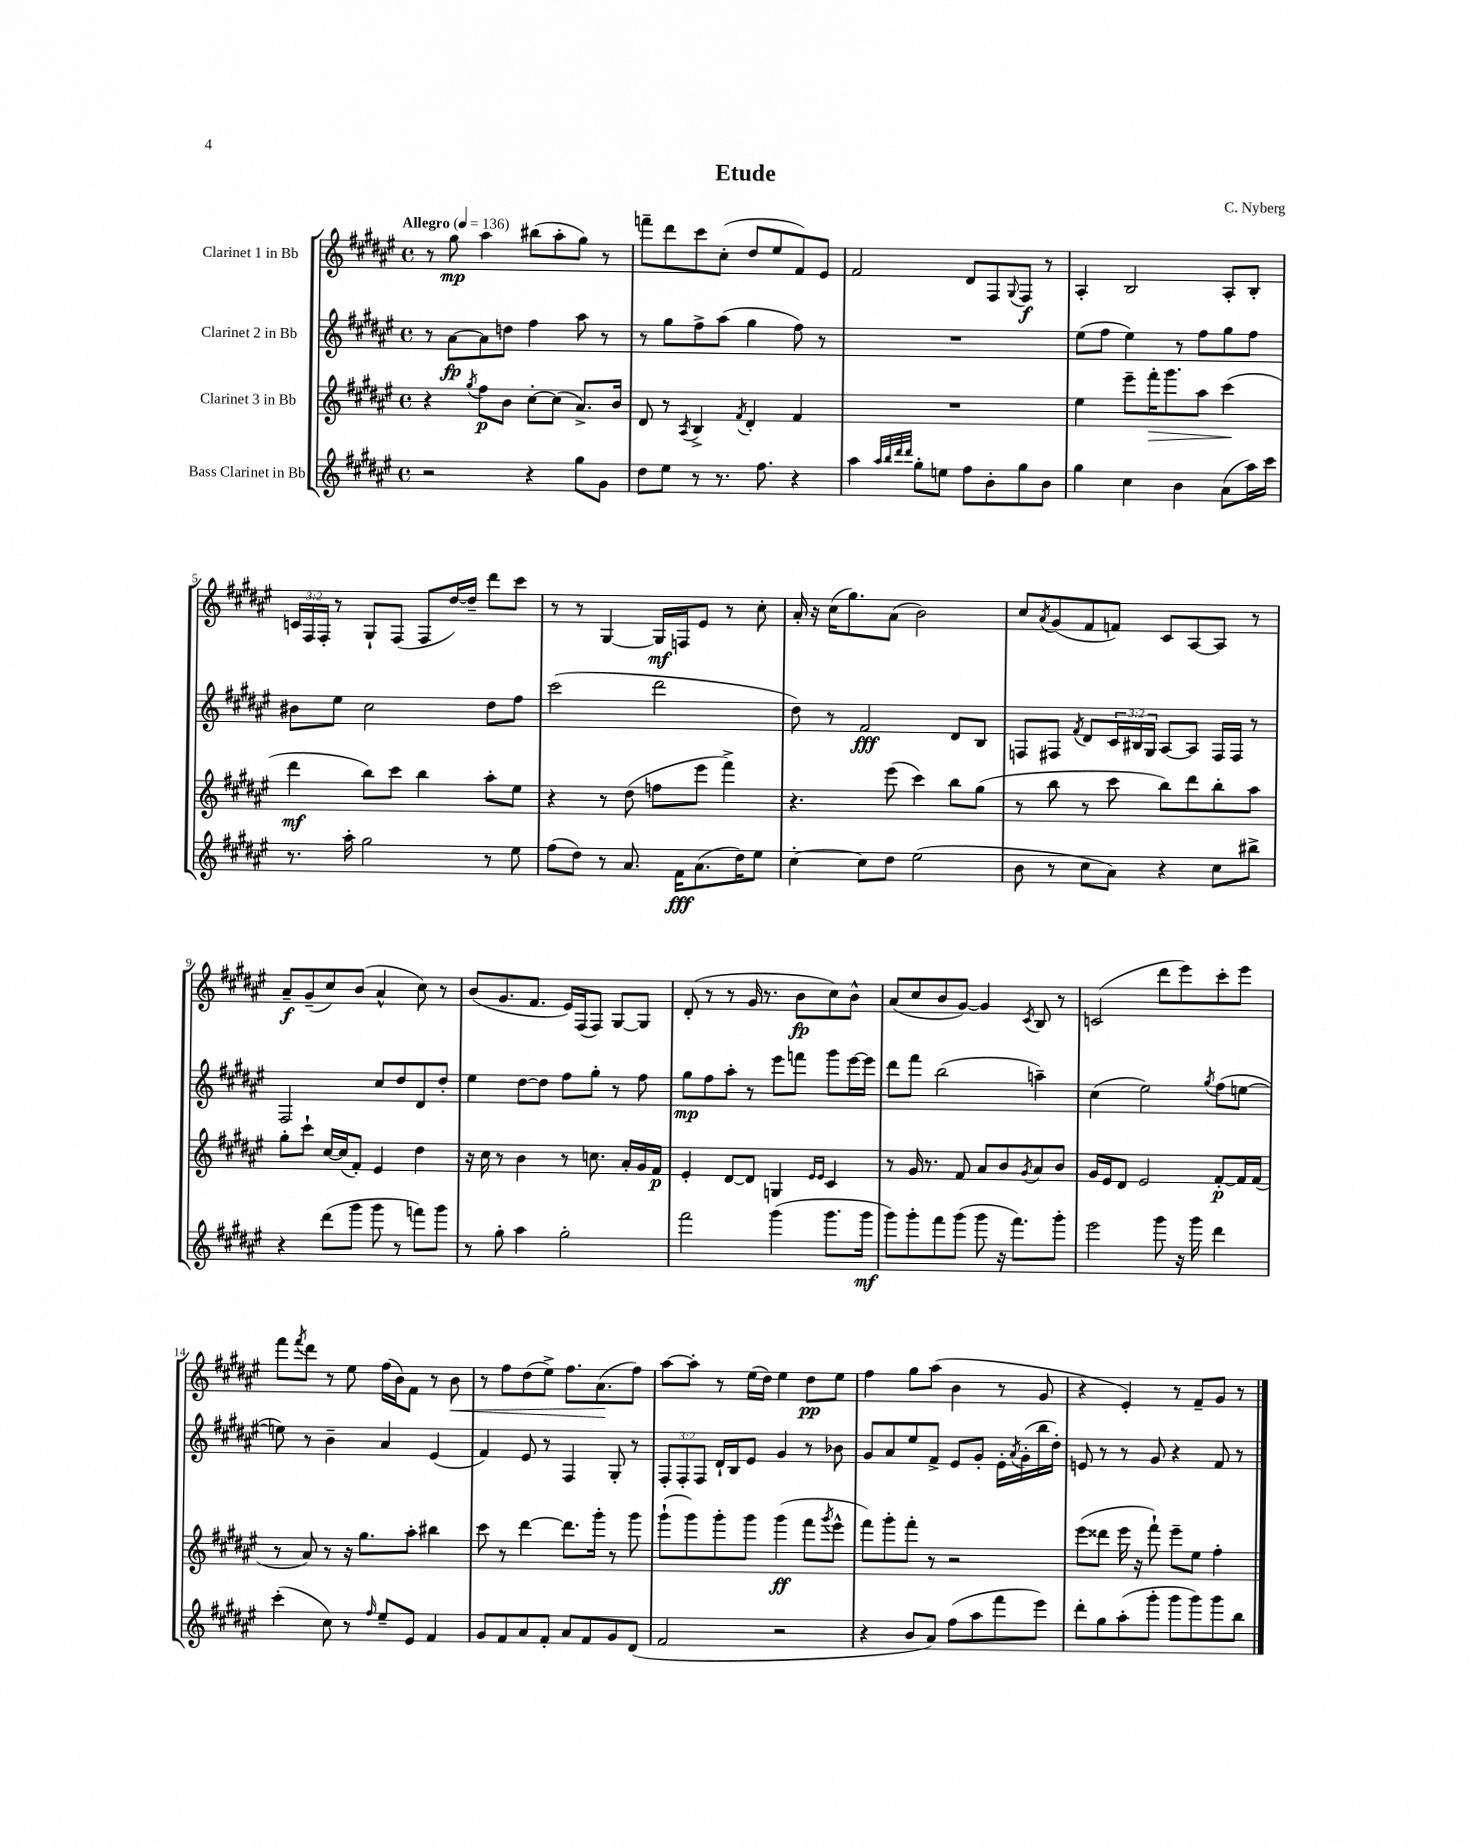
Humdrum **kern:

**kern	**kern	**kern	**kern
*staff4	*staff3	*staff2	*staff1
*clefG2	*clefG2	*clefG2	*clefG2
*k[f#c#g#d#a#e#]	*k[f#c#g#d#a#e#]	*k[f#c#g#d#a#e#]	*k[f#c#g#d#a#e#]
*M4/4	*M4/4	*M4/4	*M4/4
*met(c)	*met(c)	*met(c)	*met(c)
*MM136	*MM136	*MM136	*MM136
2r	4r	8r	8r
.	.	[8a#	8gg#
.	8qgg#	.	.
.	8ff#	8a#]	4aa#
.	8b	8dd	.
4r	[8cc#'	4ff#	(8bb#
.	(8cc#]	.	8aa#'
8gg#	8.a#^)	8aa#	8gg#)
8g#	.	8r	8r
.	16b	.	.
=	=	=	=
8dd#	8d#	8r	8fff~
8ee#	8r	8gg#	8ddd#
.	8qA#	.	.
8r	4B^	8ff#^	8ccc#
8.r	.	(8aa#	(8cc#'
.	8qf#	.	.
.	4d#'	4gg#	8dd#
8.ff#	.	.	.
.	.	.	8ee#
4r	4f#	8ff#)	8f#)
.	.	8r	8e#
=	=	=	=
4aa#	1r	1r	2f#
32qqaa#	.	.	.
32qqbb	.	.	.
32qqddd#	.	.	.
32qqddd#	.	.	.
8gg#'	.	.	.
8ee	.	.	.
8ff#	.	.	8d#
8b'	.	.	8F#
.	.	.	8qqG#
8gg#	.	.	8F#
8b	.	.	8r
=	=	=	=
4gg#	4ee#	(8ee#	4A#'
.	.	8ff#	.
4cc#	8eee#~	4ee#)	2B
.	16fff#'	.	.
.	8.ggg#	.	.
4b	.	8r	.
.	8aa#	8ff#	.
(8a#	(4ccc#	8gg#	8A#'
16aa#)	.	8ff#	8B'
16ccc#	.	.	.
=	=	=	=
8.r	4ddd#	8b#	24c
.	.	.	24F#
.	.	.	24F#'
.	.	8ee#	8r
16aa#'	.	.	.
2gg#	8bb)	2cc#	8G#`
.	8ccc#	.	(8F#
.	4bb	.	8F#
.	.	.	[16dd#)
.	.	.	16dd#~]
8r	8aa#'	8dd#	8ddd#
8ee#	8ee#	8ff#	8ccc#
=	=	=	=
(8ff#	4r	(2ccc#	8r
8dd#)	.	.	8r
8r	8r	.	[4G#
8.a#	(8dd#	.	.
.	8ff	2ddd#	16G#]
16f#	.	.	16F
(8.a#	8eee#	.	8e#
.	4fff#^)	.	8r
16dd#)	.	.	.
8ee#	.	.	8cc#'
=	=	=	=
[4cc#'	4.r	8dd#)	16a#'
.	.	.	16r
.	.	8r	(16cc#
.	.	.	8.gg#)
8cc#]	.	2f#	.
8dd#	(8eee#	.	(8a#
(2ee#	4ccc#)	.	2b)
.	8bb	8d#	.
.	(8gg#	8B	.
=	=	=	=
8b	8r	8F	8cc#
.	.	.	8qa#
8r	8bb	8F#	(8g#
.	.	8qf#	.
8cc#	8r	8d#	8f#
8a#)	8ccc#	24c#	8f)
.	.	24B#	.
.	.	24G#	.
4r	8bb)	[8A#	8c#
.	8ddd#	8A#]	[8A#
8cc#	8bb'	16F#	8A#]
.	.	16F#	.
8bb#^	8aa#	8r	8r
=	=	=	=
4r	8gg#'	2F#	8a#~
.	8ccc#`	.	(8g#~
(8ddd#	[16cc#	.	8cc#)
.	(16cc#]	.	.
8ggg#	8f#')	.	(8b
8ggg#	4e#	8cc#	4a#^^
8r	.	8dd#	.
8fff)	4dd#	8d#	8cc#)
8ggg#	.	8dd#'	8r
=	=	=	=
8r	16r	4ee#	(8b
.	16cc#	.	.
8gg#'	8r	.	8.g#
4aa#	4b	[8dd#	.
.	.	.	8.f#
.	.	8dd#]	.
2gg#'	8r	8ff#	16e#)
.	.	.	(16F#
.	8.cc	8gg#'	8F#)
.	.	8r	[8G#
.	16a#'	.	.
.	16g#	8ff#	8G#]
.	16f#	.	.
=	=	=	=
2fff#	4e#'	8gg#	(8d#'
.	.	8ff#	8r
.	[8d#	8aa#'	8r
.	8d#]	8r	16g#
.	.	.	8.r
(4ggg#	4G	8eee#	.
.	.	8fff	8b
.	16qqe#	.	.
.	16qqe#	.	.
8.ggg#	4c#	8ggg#	8cc#)
.	.	[16eee#	8b^^
16ggg#	.	16eee#]	.
=	=	=	=
8ggg#)	8r	8ddd#	(8a#
8ggg#'	16g#	8fff#	8cc#
.	8.r	.	.
8fff#	.	(2bb	8b
(8ggg#	8f#	.	[8g#)
8ggg#	8a#	.	4g#]
16r	8b	.	.
8.fff#)	.	.	.
.	8qg#	.	8qc#
.	8a#	4aa~)	8B
8ggg#'	8b	.	8r
=	=	=	=
2eee#	16g#	(4cc#	(2c
.	16e#	.	.
.	8d#	.	.
.	2e#	2ee#)	.
8ggg#	.	.	8ddd#
16r	.	.	8eee#)
16ggg#	.	.	.
.	.	8qgg#	.
4ddd#	[8f#'	(8ff#	8ccc#'
.	16f#]	[8ee	8eee#
.	(16f#	.	.
=	=	=	=
(4ccc#'	8r	8ee])	8fff#
.	.	.	8qfff#
.	8a#)	8r	8ddd#
8cc#)	8r	4b~	8r
8r	16r	.	8ee#
.	8.gg#	.	.
16qqff#	.	.	.
8ee#~	.	4a#	(16ff#
.	.	.	16b)
8e#	8aa#'	.	8f#
4f#	4bb#	(4e#	8r
.	.	.	8b
=	=	=	=
8g#	8ccc#	4f#)	8r
8f#	8r	.	8ff#
8a#	[4ddd#	8e#	(8dd#
8f#'	.	8r	8ee#^)
8a#	8.ddd#]	4F#	8.ff#
8f#	.	.	.
.	16ggg#'	.	(8.a#
8g#	8r	8G#'	.
(8d#	8ggg#	8r	8ff#)
=	=	=	=
2f#	(8ggg#`	12F#'	[8aa#
.	.	12F#'	.
.	8ggg#)	.	8aa#']
.	.	12F#	.
.	8ggg#'	16d#`	8r
.	.	16B	.
.	8ggg#	8e#	(16ee#
.	.	.	16dd#)
2r	(4ggg#	4g#	4ee#
.	8fff#	8r	8dd#
.	8qggg#	.	.
.	8eee#^^	8b-	8ee#
=	=	=	=
4r	8fff#)	8g#	4ff#
.	8ggg#'	8a#	.
8b	8fff#'	8ee#	8gg#
8a#)	8r	8f#^	(8aa#
(8ff#	2r	8e#	4b
8aa#	.	8g#'	.
8fff#	.	16e#'	8r
.	.	8qa#	.
.	.	(16g#'	.
8eee#)	.	16bb	8g#
.	.	16dd#')	.
=	=	=	=
8ddd#'	(8eee#	8e	4r
8gg#	8ddd##	8r	.
(8aa#'	16eee#	8r	4e#')
.	16r	.	.
8ggg#'	8fff#`)	8g#	.
8ggg#	8eee#~	4r	8r
8ggg#)	8ee#	.	8f#~
8ggg#	4ff#'	8f#	8g#
8bb	.	8r	8r
==	==	==	==
*-	*-	*-	*-
